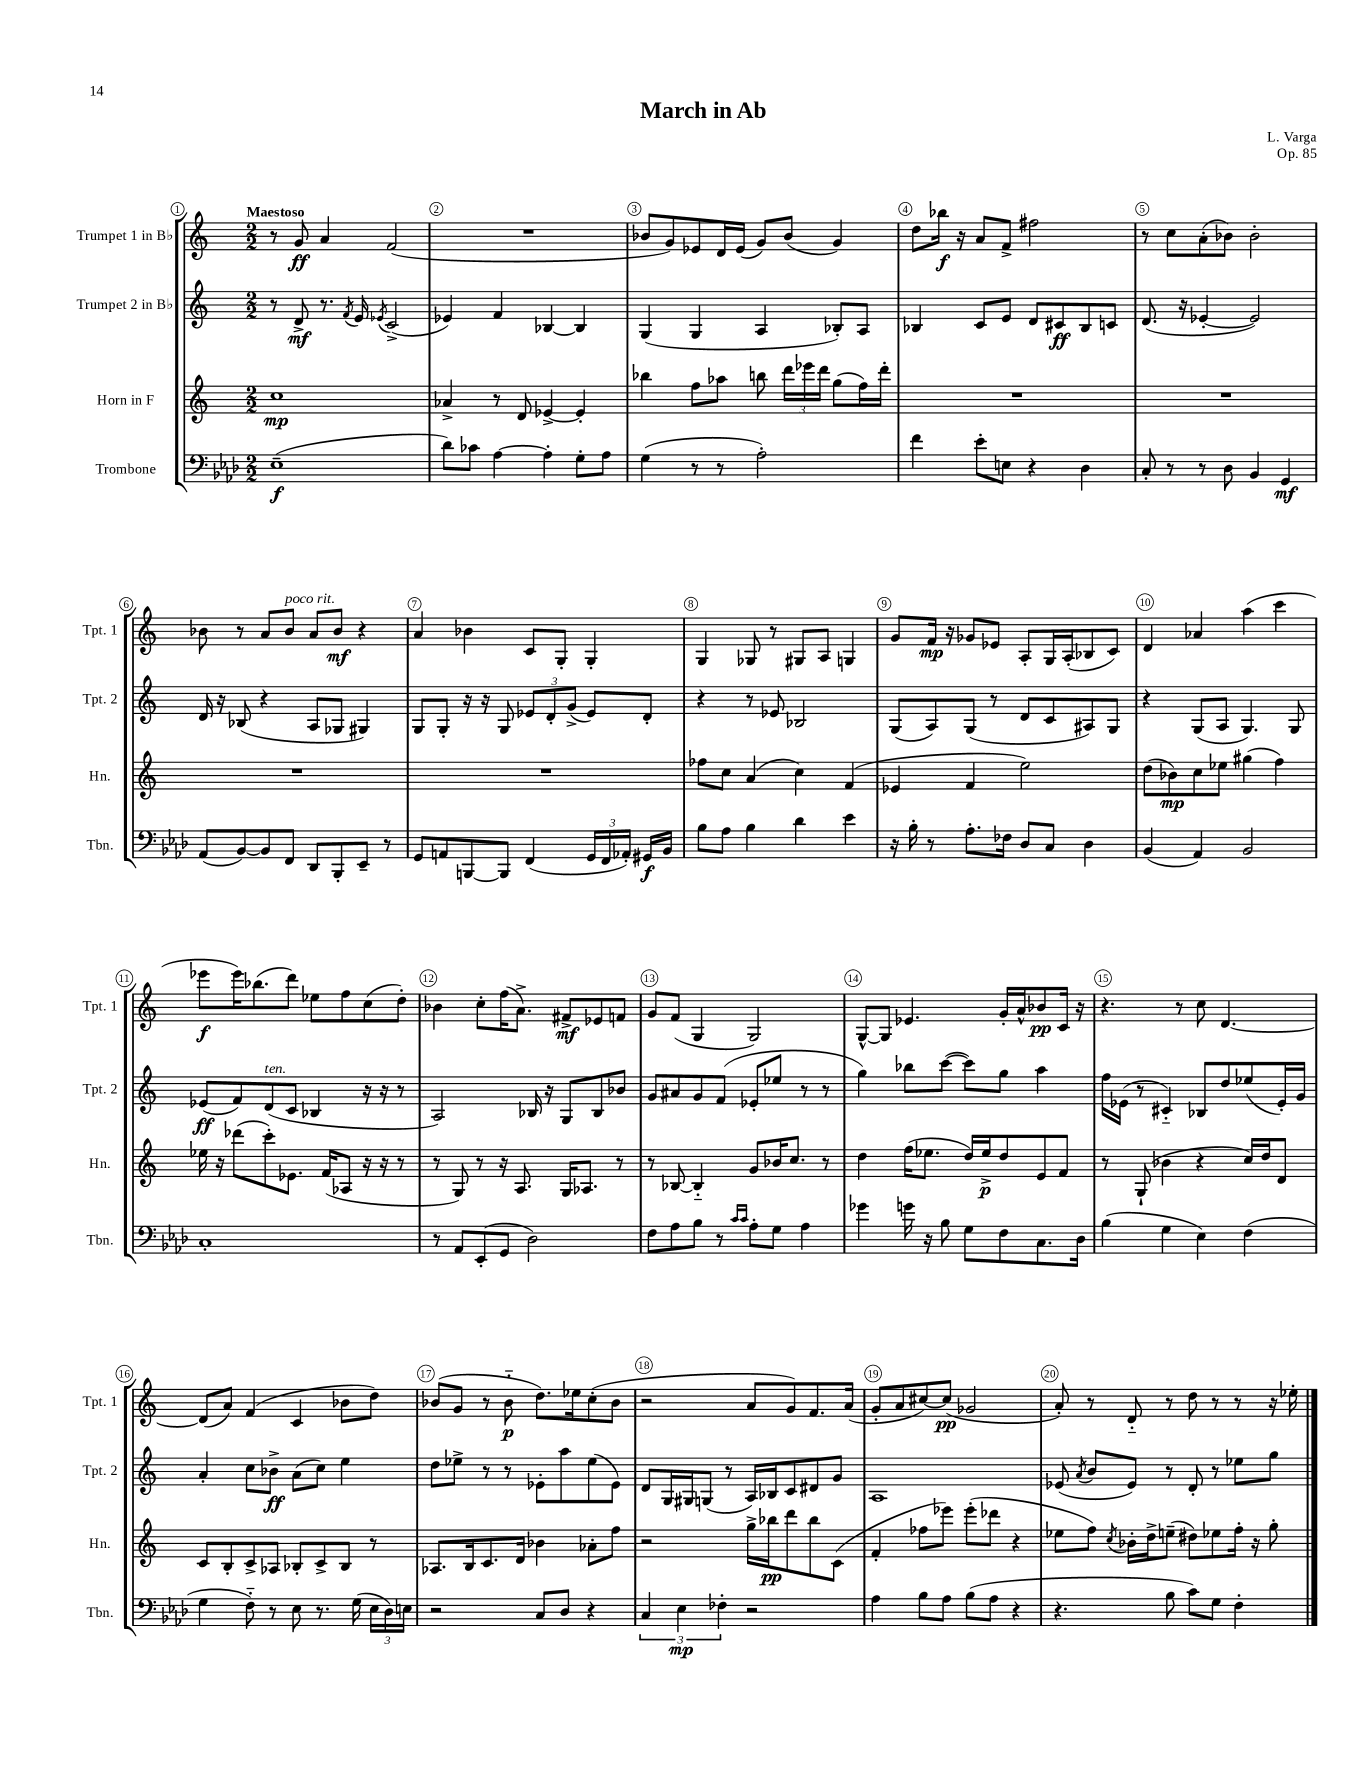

**kern	**kern	**kern	**kern
*staff4	*staff3	*staff2	*staff1
*clefF4	*clefG2	*clefG2	*clefG2
*k[b-e-a-d-]	*k[]	*k[]	*k[]
*M2/2	*M2/2	*M2/2	*M2/2
(1E-~	1cc	8r	8r
.	.	8d^	8g
.	.	8.r	4a
.	.	8qf	.
.	.	16e	.
.	.	8qe-	.
.	.	(2c^	(2f
=	=	=	=
8d-)	4a-^	4e-)	1r
8c-	.	.	.
[4A-	8r	4f	.
.	8d	.	.
4A-']	[4e-^	[4B-	.
8G'	4e-']	4B-]	.
8A-	.	.	.
=	=	=	=
(4G	4bb-	(4G	8b-
.	.	.	8g)
8r	8ff	4G	8e-
8r	8aa-	.	16d
.	.	.	(16e-
2A-')	8bb	4A	8g)
.	24ddd	.	(8b-
.	24eee-	.	.
.	24ddd	.	.
.	(8gg	8B-')	4g)
.	16ff)	8A	.
.	16ddd'	.	.
=	=	=	=
4f	1r	4B-	8dd
.	.	.	16bb-
.	.	.	16r
8e-'	.	8c	8a
8E	.	8e	8f^
4r	.	8d	2ff#
.	.	8c#	.
4D-	.	8B-	.
.	.	8c	.
=	=	=	=
8C'	1r	(8.d	8r
8r	.	.	8cc
.	.	16r	.
8r	.	[4e-'	(8a'
8D-	.	.	8b-)
4BB-	.	2e-])	2b-'
4GG	.	.	.
=	=	=	=
(8AA-	1r	16d	8b-
.	.	16r	.
[8BB-)	.	(8B-	8r
8BB-]	.	4r	8a
8FF	.	.	8b-
8DD-	.	8A	8a
8BBB-'	.	8G-	8b-
8EE-~	.	4G#)	4r
8r	.	.	.
=	=	=	=
8GG	1r	8G	4a
8AA	.	8G'	.
[8BBB	.	16r	4b-
.	.	16r	.
8BBB]	.	8G	.
(4FF	.	12e-	8c
.	.	12d'	.
.	.	.	8G'
.	.	(12g^	.
24GG	.	8e-)	4G'
24FF	.	.	.
24AA-')	.	.	.
16GG#	.	8d'	.
16BB-	.	.	.
=	=	=	=
8B-	8ff-	4r	4G
8A-	8cc	.	.
4B-	(4a	8r	8G-
.	.	8e-	8r
4d-	4cc)	2B-	8G#
.	.	.	8A
4e-	(4f	.	4G
=	=	=	=
16r	4e-	(8G	8g
16B-'	.	.	.
8r	.	8A)	16f
.	.	.	16r
8.A-'	4f	(8G	8g-
.	.	8r	8e-
16F-	.	.	.
8D-	2ee)	8d	8A'
8C	.	8c	16G
.	.	.	(16A'
4D-	.	8A#)	8B-
.	.	8G	8c)
=	=	=	=
(4BB-	(8dd	4r	4d
.	8b-)	.	.
4AA-)	8cc	(8G	4a-
.	8ee-	8A	.
2BB-	(4gg#	4.G)	(4aa
.	4ff)	.	4ccc
.	.	8G	.
=	=	=	=
1C'	16ee-	(8e-	8eee-
.	16r	.	.
.	(8ddd-	8f)	16eee-)
.	.	.	(8.bb-
.	8ccc')	(8d	.
.	8.e-	8c	8ddd)
.	.	4B-	8ee-
.	(16f	.	.
.	8A-	.	8ff
.	16r	16r	(8cc
.	16r	16r	.
.	8r	8r	8dd')
=	=	=	=
8r	8r	2A)	4b-
8AA-	8G)	.	.
(8EE-'	8r	.	8cc'
8GG	16r	.	(16ff
.	8.A	.	8.a^)
2D-)	.	16B-	.
.	.	16r	.
.	16G	8G	8f#^
.	8.A-	.	.
.	.	8B-	8e-
.	8r	8b-	8f
=	=	=	=
8F	8r	8g	8g
8A-	[8B-	8a#	(8f
8B-	4B-'~]	8g	4G
8r	.	(8f	.
16qqc	.	.	.
16qqc	.	.	.
8A-'	8g	8e-'	2G)
8G	16b-	8ee-	.
.	8.cc	.	.
4A-	.	8r	.
.	8r	8r	.
=	=	=	=
4g-	4dd	4gg)	[8G^^
.	.	.	8G]
16g	(16ff	8bb-	4.e-
16r	8.ee-	.	.
8B-	.	([8ccc	.
8G	16dd)	8ccc])	.
.	16ee-^	.	.
8F	8dd	8gg	16g'
.	.	.	16a^^
8.C	8e	4aa	8b-
.	8f	.	16c
16D-	.	.	16r
=	=	=	=
(4B-	8r	16ff	4.r
.	.	(16e-	.
.	(8G`	8r	.
4G	4b-	4c#'~)	.
.	.	.	8r
4E-)	4r	8B-	8cc
.	.	8dd	[4.d
(4F	16cc)	(8ee-	.
.	16dd	.	.
.	8d	16e-')	.
.	.	16g	.
=	=	=	=
4G	8c	4a'	(8d]
.	8B'	.	8a)
8F'~)	8c^	8cc	(4f
8r	8A-	8b-^	.
8E-	8B-'	(8a	4c
8.r	8c^	8cc)	.
.	8B-	4ee	8b-
(16G	.	.	.
24E-	8r	.	8dd)
24D-)	.	.	.
24E	.	.	.
=	=	=	=
2r	8.A-	8dd	(8b-
.	.	8ee-^	8g
.	16B	.	.
.	8.c	8r	8r
.	.	8r	8b-'~
.	16d	.	.
8C	4b-	8e-'	8.dd)
8D-	.	8aa	.
.	.	.	16ee-
4r	8a-'	(8ee-	(8cc'
.	8ff	8e-)	8b-
=	=	=	=
6C	2r	8d	2r
.	.	16G	.
6E-	.	.	.
.	.	16G#	.
.	.	(8G	.
6F-'	.	.	.
.	.	8r	.
2r	16gg^	16A)	8a
.	16bb-	16B-	.
.	8ddd	8c	8g)
.	8bb-	8d#	8.f
.	(8c	8g	.
.	.	.	(16a
=	=	=	=
4A-	4f'	1A	8g'
.	.	.	8a
8B-	8ff-	.	[8cc#)
8A-	8eee-)	.	(8cc#]
(8B-	(8eee-'	.	2g-
8A-	8ddd-	.	.
4r	4r	.	.
=	=	=	=
4.r	8ee-	(8e-	8a')
.	.	8qa	.
.	8ff)	8b	8r
.	8qcc	.	.
.	16b-'	8e-)	8d'~
.	16dd^	.	.
8B-	(8ee~	8r	8r
8c)	8dd#)	8d'	8dd
8G	8ee-	8r	8r
4F'	16ff'	8ee-	8r
.	16r	.	.
.	8gg'	8gg	16r
.	.	.	16ee-'
==	==	==	==
*-	*-	*-	*-
